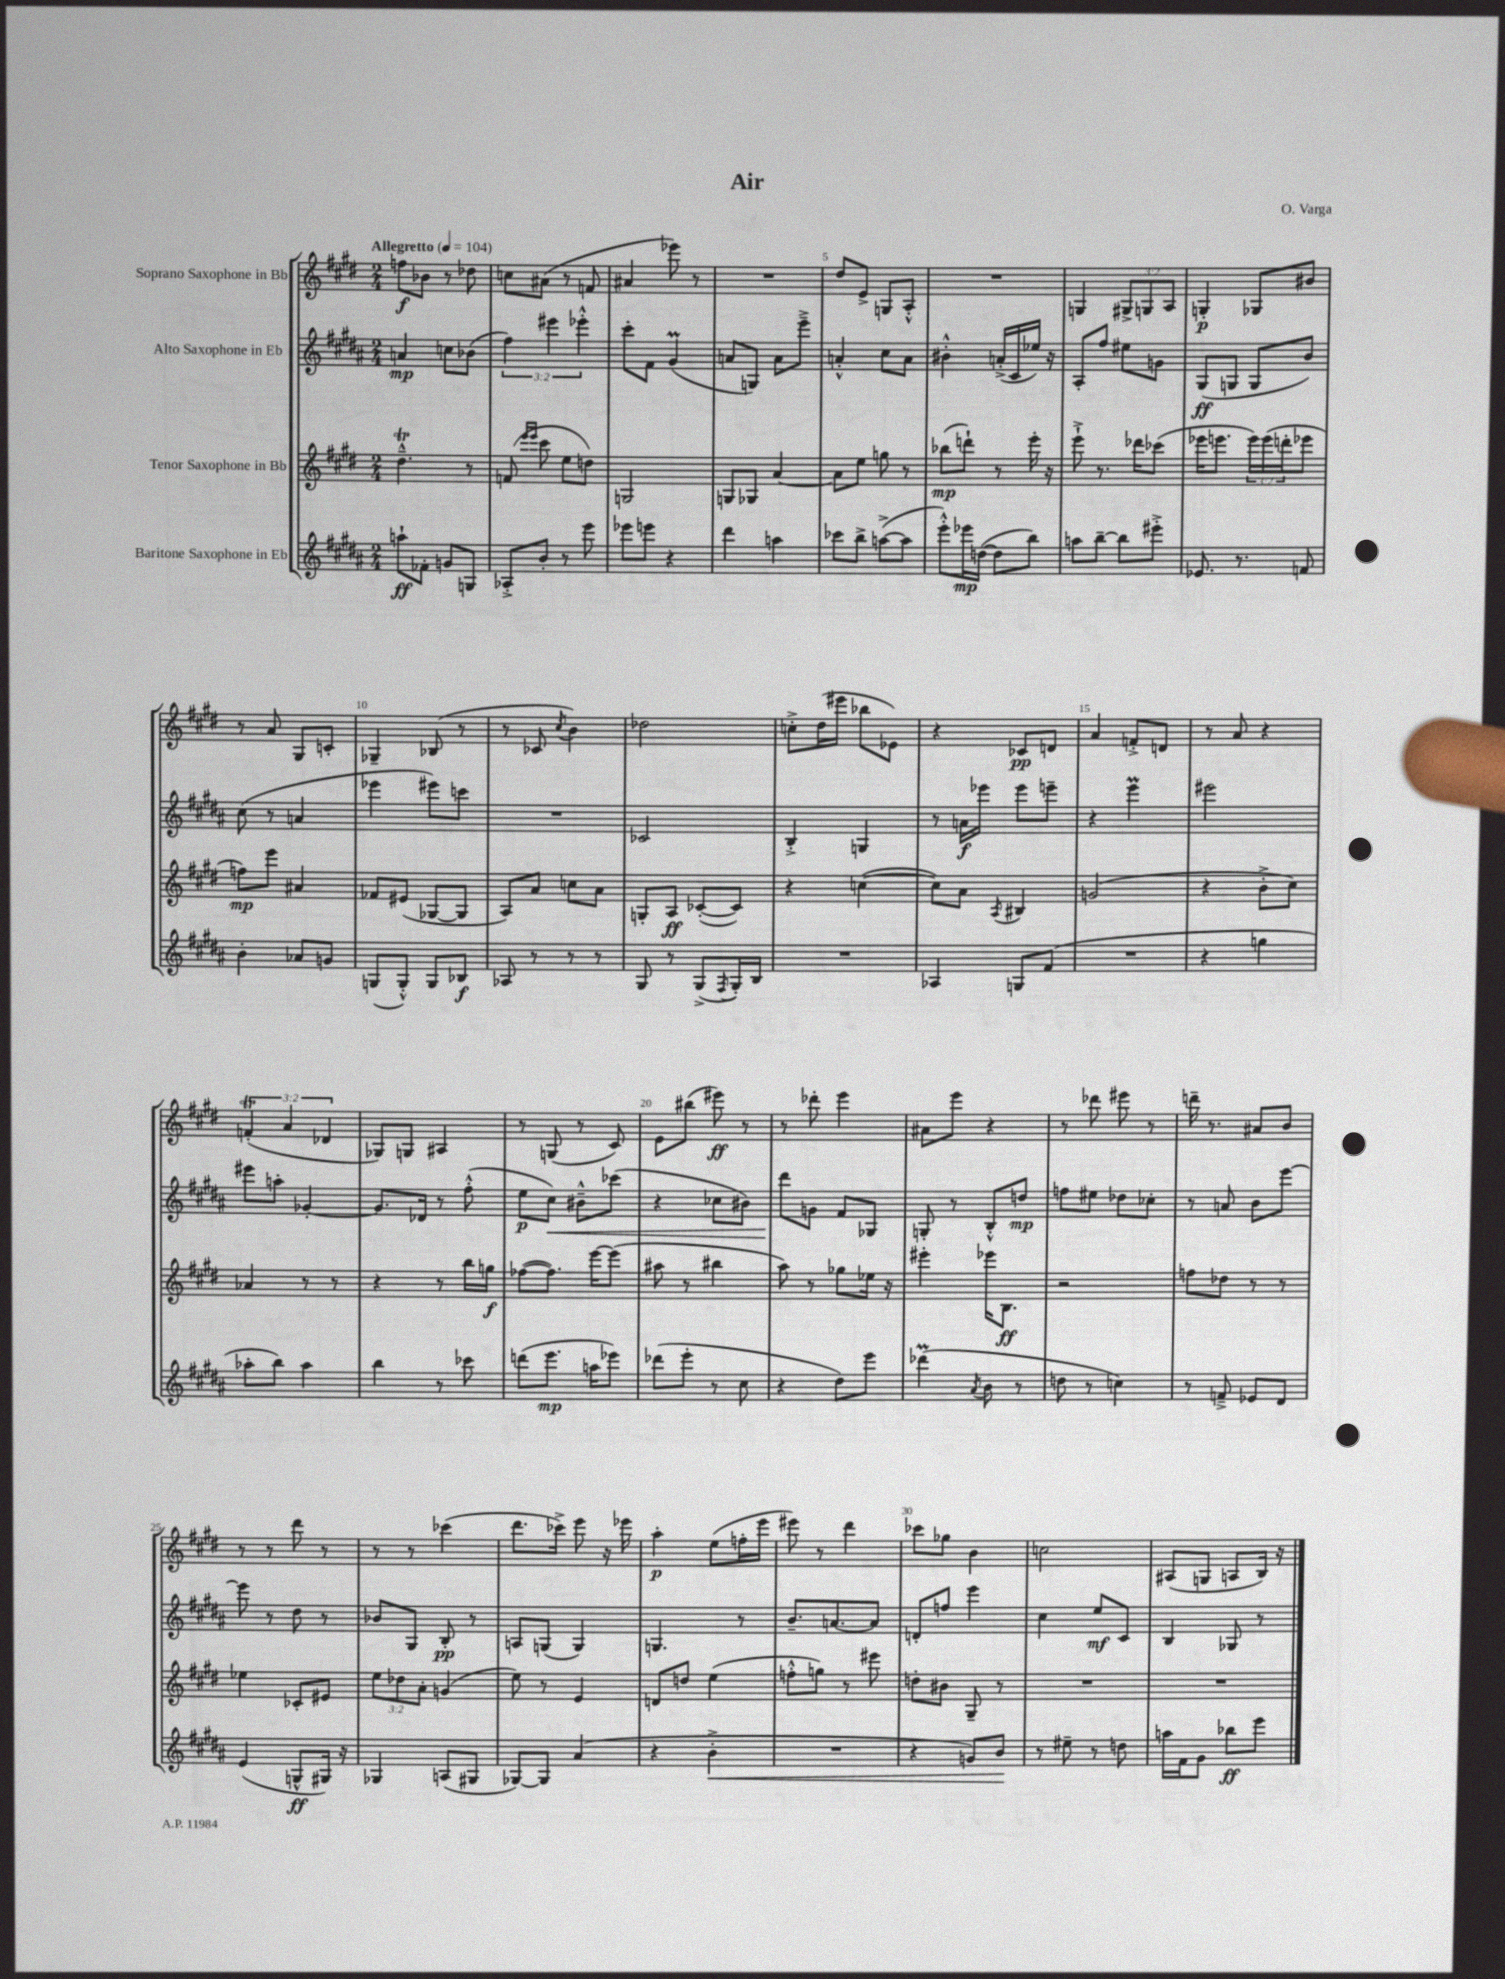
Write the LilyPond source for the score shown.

\header { title = "Air" composer = "O. Varga" }
<<
\new StaffGroup <<
\new Staff = "s0" \with { instrumentName = "Soprano Saxophone in Bb" } {
    \clef treble \key e \major \numericTimeSignature \time 2/4 \override Staff.TupletNumber.text = #tuplet-number::calc-fraction-text \tempo "Allegretto" 4 = 104
    f''8\f bes'8 r8 des''8 |
    c''8 ais'8( r8 f'8 |
    ais'4 ees'''8) r8 |
    R2 |
    dis''8 e'8-> g8 a8-.-^ |
    R2 |
    g4 \tuplet 3/2 { gis8-> g8 a8 } |
    g4-.\p ges8 bis'8 |
    r8 a'8 gis8 c'8-. |
    ges4-- bes8( r8 |
    r8 ces'8 \acciaccatura { cis''8 } b'4) |
    des''2 |
    c''8-.-> dis''16( eis'''16 bes''8 ees'8) |
    r4 ces'8\pp d'8 |
    a'4 f'8-.-> d'8 |
    r8 a'8 r4 |
    \tuplet 3/2 { f'4-.\trill( a'4 des'4 } |
    ges8) g8 ais4 |
    r8 g8( r8 cis'8) |
    e'8 bis''8( eis'''8\ff) r8 |
    r8 des'''8-. e'''4 |
    ais'8 e'''8 r4 |
    r8 des'''8 eis'''8 r8 |
    d'''16-- r8. ais'8 b'8 |
    r8 r8 dis'''8 r8 |
    r8 r8 ces'''4( |
    dis'''8. ces'''16->) e'''8 r16 ees'''16 |
    a''4-.\p e''8( f''16-. e'''16 |
    eis'''8) r8 dis'''4 |
    ces'''8 ges''8 b'4 |
    c''2 |
    ais8( g8 a8 b16) r16 \bar "|." |
}
\new Staff = "s1" \with { instrumentName = "Alto Saxophone in Eb" } {
    \clef treble \key b \major \numericTimeSignature \time 2/4 \override Staff.TupletNumber.text = #tuplet-number::calc-fraction-text
    a'4\mp c''8 bes'8( |
    \tuplet 3/2 { fis''4) eis'''4 ees'''4-.-^ } |
    cis'''8-. fis'8 gis'4\prall( |
    a'8 g8) a'8 e'''8---> |
    a'4-.-^ cis''8 a'8 |
    bis'4-.-^ a'16-.->( cis'16 ees''16) r16 |
    ais8-. fis''8 eis''8 g'8 |
    gis8\ff( g8 g8 b'8) |
    cis''8( r8 a'4 |
    ees'''4 eis'''8) c'''8 |
    R2 |
    ces'2 |
    b4-.-> g4 |
    r8 a'16\f ees'''16 ees'''8 e'''8-- |
    r4 e'''4\prall |
    eis'''2 |
    eis'''8 a''8-. ges'4~-. |
    ges'8. des'16 r8 fis''8-.-^( |
    e''8\p cis''8\<) bis'8---^ ces'''8( |
    r4 ces''8 bis'8) |
    dis'''8\! g'8 fis'8 ges8 |
    g8-. r8 b8-.-^ d''8\mp |
    f''8 eis''8 des''8 ces''8-. |
    r8 a'8 b'8 e'''8~ |
    e'''8 r8 dis''8 r8 |
    bes'8 gis8 b8-.\pp r8 |
    a8 g8( g4) |
    g4. r8 |
    b'8.-- a'8.~ a'8 |
    d'8-. f''8 e'''4 |
    cis''4 e''8\mf cis'8 |
    b4 ges8 r8 \bar "|." |
}
\new Staff = "s2" \with { instrumentName = "Tenor Saxophone in Bb" } {
    \clef treble \key e \major \numericTimeSignature \time 2/4 \override Staff.TupletNumber.text = #tuplet-number::calc-fraction-text
    dis''4.---^\trill r8 |
    f'8( \grace { e'''16 e'''16 } cis'''8 e''8 d''8) |
    g2 |
    g8 ges8 a'4~ |
    a'8 e''8 g''8 r8 |
    bes''8\mp( d'''8-!) r8 e'''16-. r16 |
    e'''8-!-> r8. des'''16 ces'''8( |
    ees'''16 e'''8. \tuplet 3/2 { e'''16) e'''16( d'''16-. } ees'''8 |
    f''8\mp) e'''8 ais'4 |
    fes'8 eis'8( ges8~ ges8 |
    a8) a'8 c''8 a'8 |
    g8-. a8\ff ces'8~-.( ces'8) |
    r4 c''4~( |
    c''8) a'8 \acciaccatura { a8 } bis4 |
    g'2( |
    r4 b'8-.-> cis''8) |
    aes'4 r8 r8 |
    r4 r8 b''16 g''16\f |
    fes''8~( fes''8.) e'''16~ e'''8( |
    ais''8 r8 bis''4 |
    a''8) r8 ges''8 ees''16 r16 |
    eis'''4-. ees'''16 b8.\ff |
    r2 |
    f''8 des''8 r8 r8 |
    ees''4 ces'8-. eis'8 |
    \tuplet 3/2 { e''8 des''8 a'8-. } g'4( |
    e''8) r8 e'4 |
    d'8 d''8 e''4( |
    f''8-.-^ g''8) r8 eis'''8 |
    d''8-. bis'8 gis8-- r8 |
    R2 |
    R2 \bar "|." |
}
\new Staff = "s3" \with { instrumentName = "Baritone Saxophone in Eb" } {
    \clef treble \key b \major \numericTimeSignature \time 2/4
    a''8-!\ff fes'8-. g'8 g8 |
    aes8-.-> b'8-. r8 e'''8 |
    ees'''8 e'''8 r4 |
    dis'''4 a''4 |
    ces'''8 b''8-> a''8~->( a''8 |
    e'''8-.-^) ees'''16\mp d''16~( d''8 b''8) |
    a''8 b''8~-- b''8 eis'''8-.-> |
    ees'8. r8. f'8 |
    b'4-. aes'8 g'8 |
    g8( g8-.-^) g8 bes8\f |
    aes8 r8 r8 r8 |
    gis8 r8 gis8->( \acciaccatura { fis8 } gis16-.) b16 |
    R2 |
    aes4 g8 fis'8( |
    R2 |
    r4 g''4 |
    aes''8-. b''8) aes''4 |
    b''4 r8 ces'''8 |
    d'''8( e'''8.\mp a''16 ees'''8) |
    des'''8( e'''8-. r8 cis''8 |
    r4 dis''8) e'''8 |
    des'''4\prall( \acciaccatura { ais'8 } b'8 r8 |
    d''8 r8 c''4) |
    r8 f'8---> ees'8 dis'8 |
    e'4( g8-^\ff gis16) r16 |
    ges4 a8( gis8 |
    ges8~) ges8 ais'4( |
    r4 b'4-.->\< |
    R2 |
    r4 g'8) b'8\! |
    r8 eis''8-- r8 d''8 |
    a''16 fis'16 gis'8 bes''8\ff e'''8 \bar "|." |
}
>>
>>
\layout { \context { \Score \override BarNumber.break-visibility = ##(#f #t #t) barNumberVisibility = #(every-nth-bar-number-visible 5) } }
